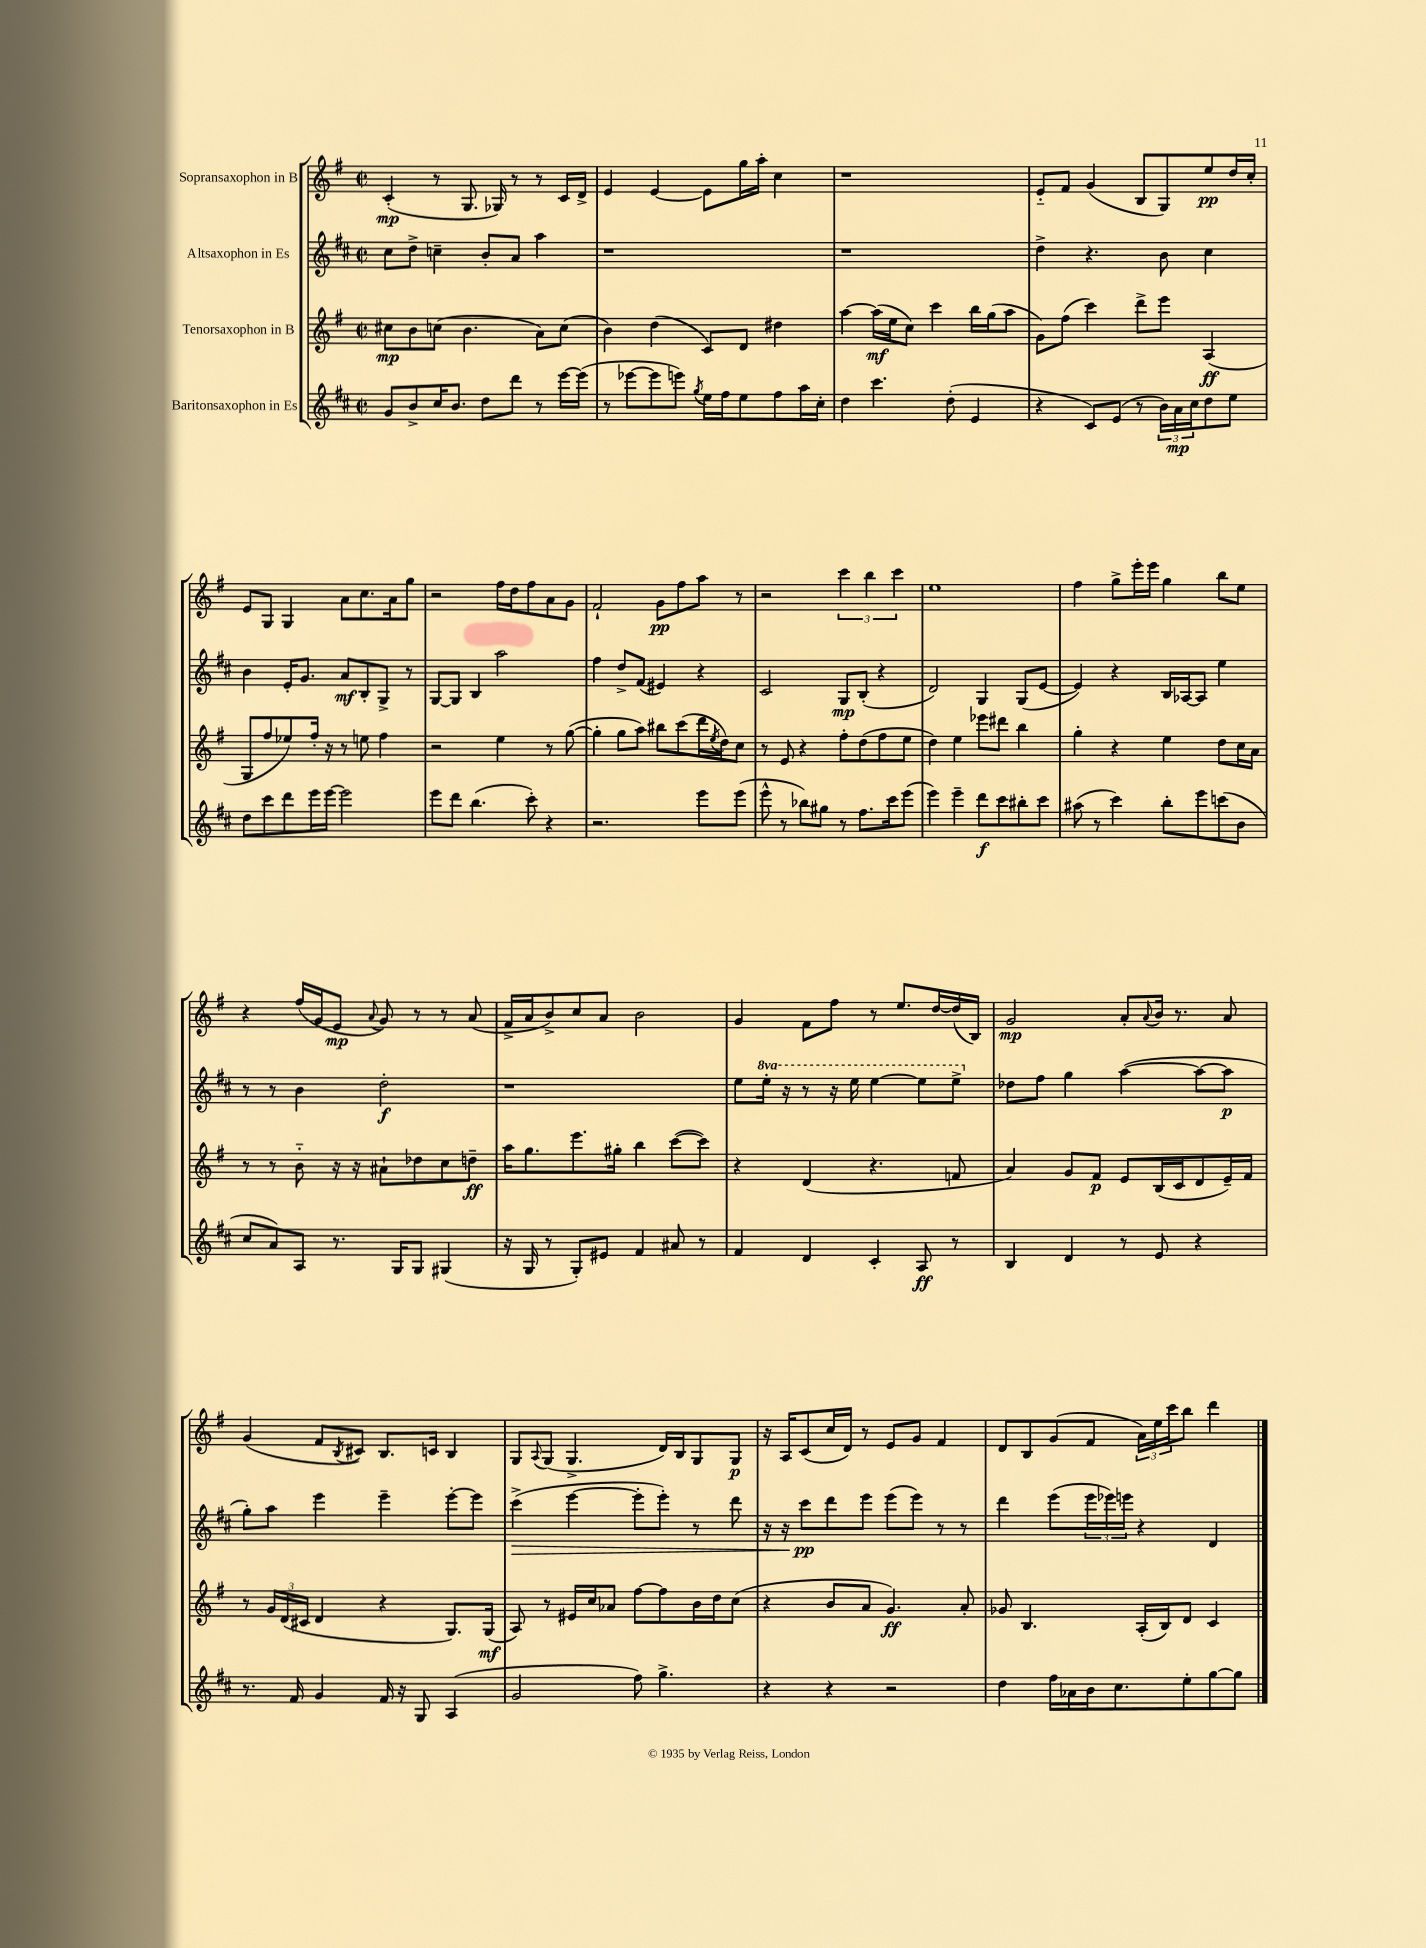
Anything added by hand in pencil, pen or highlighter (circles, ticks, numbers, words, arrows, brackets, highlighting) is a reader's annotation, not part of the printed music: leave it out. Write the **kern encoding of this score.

**kern	**kern	**kern	**kern
*staff4	*staff3	*staff2	*staff1
*clefG2	*clefG2	*clefG2	*clefG2
*k[f#c#]	*k[f#]	*k[f#c#]	*k[f#]
*M2/2	*M2/2	*M2/2	*M2/2
*met(c|)	*met(c|)	*met(c|)	*met(c|)
8g/L	8cc#\L	8cc#\L	(4c'/
8b^/	8b\	8dd^\J	.
16cc#/K	(8cc\J	4cc~\	8r
8.b/J	.	.	.
.	4.b\	.	8.G/
8dd\L	.	8b'/L	.
.	.	.	16G-/)
8ddd\J	.	8a/J	8r
8r	8a\L)	4aa\	8r
[16eee\LL	(8cc\J	.	16c/LL
(16eee\]JJ	.	.	16d^/JJ
=	=	=	=
8r	4b\)	1r	4e/
[8eee-\L	.	.	.
8eee-\]	(4dd\	.	[4e/
8eee\J)	.	.	.
8qgg/	.	.	.
16ee\LL	8c/L)	.	8e\]L
16ff#\J	.	.	.
8ee\	8d/J	.	16gg\L
.	.	.	16aa'\JJ
8ff#\	4dd#\	.	4cc\
16aa\L	.	.	.
16cc#'\JJ	.	.	.
=	=	=	=
4dd\	[4aa\	1r	1r
4.ccc#\	(16aa\]LL	.	.
.	16ee\J	.	.
.	8cc\J)	.	.
.	4ccc\	.	.
(8dd'\	.	.	.
4e/	16bb\LL	.	.
.	(16gg\J	.	.
.	8aa\J	.	.
=	=	=	=
4r	8g\L)	4dd^\	8e'~/L
.	(8ff#\J	.	8f#/J
8c#/L)	4ccc\)	4.r	(4g/
(8e/J	.	.	.
8r	8ddd^\L	.	8B/L
24b\LL)	8eee\J	8b\	8G/)
24a\	.	.	.
24cc#\J	.	.	.
8dd\	(4A/	4cc#\	8ee/
8ee\J	.	.	16dd/L
.	.	.	16cc'/JJ
=	=	=	=
8dd\L	8G/L	4b\	8e/L
8ccc#\	8ff#/	.	8G/J
8ddd\	8ee-/)	16e'/LK	4G/
.	.	8.g/J	.
16eee\L	16ff#'/Jk	.	.
[16eee\JJ	16r	.	.
2eee\]	8r	8a/L	8a\L
.	8ee\	8B'/	8.cc\
.	4ff#\	8G^/J	.
.	.	.	16a\k
.	.	8r	8gg\J
=	=	=	=
8eee\L	2r	[8G/L	2r
8ddd\J	.	8G/]J	.
(4.bb\	.	4B/	.
.	4ee\	2aa\	16ff#\LL
.	.	.	16dd\J
8ccc#'\)	.	.	8ff#\
4r	8r	.	8a\
.	([8gg\	.	8g\J
=	=	=	=
2.r	4gg'\]	4ff#\	2f#`/
.	8gg\L	8dd^/L	.
.	8aa\J)	(8f#/J	.
.	8bb#\L	4e#/)	8g\L
.	(8ccc\	.	8ff#\
8eee\L	16ddd\L	4r	8aa\J
.	8qee/	.	.
.	16dd\J)	.	.
(8eee\J	8cc\J	.	8r
=	=	=	=
8eee^^\	8r	2c#/	2r
8r	8e/	.	.
8bb-\L)	4r	.	.
8gg#\J	.	.	.
8r	8ff#'\L	8G/L	6ccc\
8.ff#\L	(8dd\	(8B'/J	.
.	.	.	6bb\
.	8ff#\	4r	.
16ccc#\k	.	.	.
.	.	.	6ccc\
(8eee\J	8ee\J	.	.
=	=	=	=
4eee\)	4dd\)	2d/)	1ee
4eee~\	4ee\	.	.
8ddd\L	8eee-\L	4G/	.
8ccc#\	8ddd#\J	.	.
8bb#'\	4bb\	(8G/L	.
8ccc#\J	.	[8e/J	.
=	=	=	=
(8aa#\	4gg'\	4e/])	4ff#\
8r	.	.	.
4ccc#\)	4r	4r	8gg^\L
.	.	.	16eee'\L
.	.	.	16eee\JJ
8bb'\L	4ee\	16B/LL	4gg\
.	.	[16A-/J	.
8eee\	.	8A-/]J	.
(8ccc\	8dd\L	4ee\	8bb\L
8b\J	16cc\L	.	8ee\J
.	16a\JJ	.	.
=	=	=	=
8cc#/L	8r	8r	4r
8a/)	8r	8r	.
8A/J	8b'~\	4b\	(16ff#/LL
.	.	.	16g/J
8.r	16r	.	8e/J
.	16r	.	.
.	.	.	8qqa/
.	8a#`\L	2dd'\	8g/)
16G/LK	.	.	.
8G/J	8dd-\	.	8r
(4G#/	8cc\	.	8r
.	8dd~\J	.	(8a/
=	=	=	=
16r	16aa\LK	1r	16f#^/LL
16G/	8.gg\	.	16a/J
8r	.	.	8b^/)
8G'/L)	8.eee\	.	8cc/
8e#/J	.	.	8a/J
.	16gg#'\Jk	.	.
4f#/	4bb\	.	2b\
8a#/	([8ccc\L	.	.
8r	8ccc\]J)	.	.
=	=	=	=
4f#/	4r	8ee\L	4g/
.	.	16eee'\Jk	.
.	.	16r	.
4d/	(4d/	8r	8f#\L
.	.	16r	8ff#\J
.	.	16eee\	.
4c#'/	4.r	[4eee\	8r
.	.	.	8.ee/L
8A/	.	8eee\]L	.
.	.	.	[16dd/L
8r	8f/	8eee^\J	(16dd/]
.	.	.	16B/JJ)
=	=	=	=
4B/	4a/)	8dd-\L	2g/
.	.	8ff#\J	.
4d/	8g/L	4gg\	.
.	8f#/J	.	.
8r	8e/L	([4aa\	8a'/L
.	.	.	8qqa/
8e/	(16B/L	.	16b/Jk
.	16c/J	.	8.r
4r	8d/	8aa\_L	.
.	16e~/L)	8aa\]J	8a/
.	16f#/JJ	.	.
=	=	=	=
8.r	8r	8gg'\L)	(4g/
.	24g/LL	8aa\J	.
.	(24d/	.	.
16f#/	.	.	.
.	24c#/JJ	.	.
4g/	4d/	4eee\	8f#/L
.	.	.	8qB/
.	.	.	8c#/J)
16f#/	4r	4eee~\	8.B/L
16r	.	.	.
8G/	.	.	.
.	.	.	16c/Jk
(4A/	8.G/L)	[8eee'\L	4B/
.	.	8eee\]J	.
.	(16G/Jk	.	.
=	=	=	=
2g/	8A/)	(4ccc#^\	8G/L
.	.	.	8qqA/
.	8r	.	(8G/J
.	16e#/LL	[4eee\	4.G^/
.	16cc/J	.	.
.	8a-/J	.	.
8ff#\)	[8ff#\L	8eee'\]L	.
4.gg^\	8ff#\]	8eee'\J)	16d/LL)
.	.	.	16B/J
.	16b\L	8r	8G/
.	16dd\J	.	.
.	(8cc\J	8ddd\	8G/J
=	=	=	=
4r	4r	16r	16r
.	.	16r	16A/LK
.	.	8ccc#\L	(8c/
4r	8b/L	8ddd\	16cc/L
.	.	.	16d/JJ)
.	8a/J	8eee\J	8r
2r	4.g/)	(8eee\L	8e/L
.	.	8eee\J)	8g/J
.	.	8r	4f#/
.	8a'/	8r	.
=	=	=	=
4dd\	8g-/	4ddd\	8d/L
.	4.B/	.	8B/
16ff#\LL	.	(8eee\L	(8g/
16a-\	.	.	.
16b\J	.	24eee\L	8f#/J
.	.	24eee-\)	.
8.cc#\	.	.	.
.	.	24eee\JJ	.
.	(16A'/LL	4r	24a\LL)
.	.	.	24ee\
.	16B/J)	.	.
.	.	.	24ccc\J
8ee'\	8d/J	.	8bb\J
[8gg\	4c/	4d/	4ddd\
8gg\]J	.	.	.
==	==	==	==
*-	*-	*-	*-
